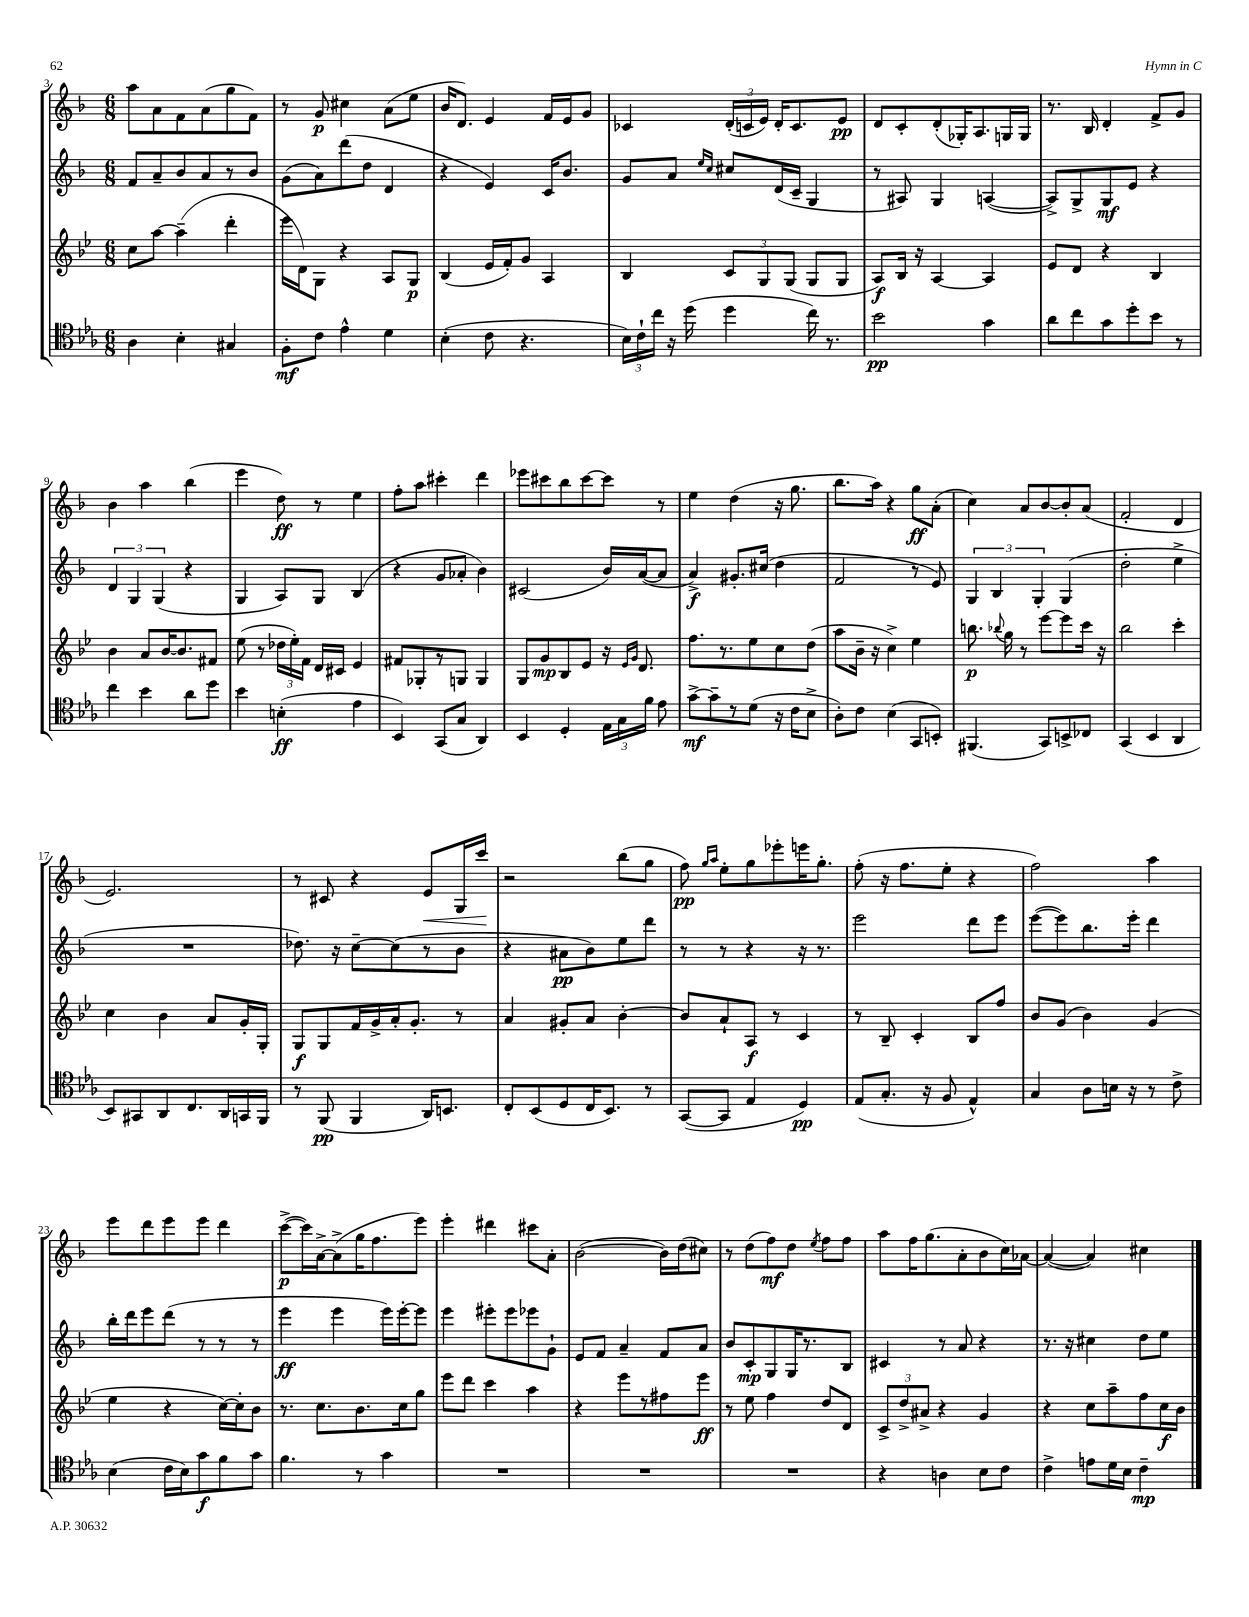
<<
\new StaffGroup <<
\new Staff = "s0" {
    \clef treble \key f \major \numericTimeSignature \time 6/8
    \autoBeamOff a''8[ a'8 f'8 a'8( g''8 f'8]) |
    r8 g'8\p cis''4 a'8[( e''8] |
    bes'16[ d'8.]) e'4 f'16[ e'16 g'8] |
    ces'4 \tuplet 3/2 { d'16[-.( c'16 e'16]) } d'16[-. c'8. e'8]\pp |
    d'8[ c'8-. d'8-.( ges16-.) a8. g16 g16] |
    r8. bes16 d'4-. f'8[-> g'8] |
    bes'4 a''4 bes''4( |
    e'''4 d''8\ff) r8 e''4 |
    f''8[-. a''8] cis'''4-. d'''4 |
    ees'''8[ cis'''8 bes''8 cis'''8~ cis'''8] r8 |
    e''4 d''4( r16 g''8. |
    bes''8.[ a''16]) r4 g''8[\ff a'8]-.( |
    c''4) a'8[ bes'8~ bes'8-. a'8]( |
    f'2-. d'4 |
    e'2.) |
    r8 cis'8 r4 e'8[\< g16 c'''16]\! |
    r2 bes''8[( g''8] |
    f''8\pp) \grace { g''16[ a''16] } e''8[-. g''8 ees'''8-. e'''16 g''8.]-. |
    f''8-.( r16 f''8.[ e''8]-. r4 |
    f''2) a''4 |
    e'''8[ d'''8 e'''8 e'''8] d'''4 |
    c'''8[~->\p( c'''16) a'16~-> a'8->( g''16 f''8. e'''8]) |
    e'''4-. dis'''4 cis'''8[ a'8]-. |
    bes'2~( bes'16[) d''16( cis''8]) |
    r8 d''8[( f''8\mf) d''8] \acciaccatura { e''8 } f''8[ f''8] |
    a''8[ f''16 g''8.( a'8-. bes'8 c''16) aes'16]~ |
    aes'4~( aes'4) cis''4 \bar "|." |
}
\new Staff = "s1" {
    \clef treble \key f \major \numericTimeSignature \time 6/8
    \autoBeamOff f'8[ a'8-- bes'8 a'8 r8 bes'8] |
    g'8[( a'8) d'''8( d''8] d'4 |
    r4 e'4) c'16[ bes'8.] |
    g'8[ a'8] \grace { e''16[ c''16] } cis''8[ d'16( c'16]-- g4 |
    r8 ais8) g4 a4~( |
    a8[->) g8-> g8\mf e'8] r4 |
    \tuplet 3/2 { d'4 g4 g4( } r4 |
    g4 a8[) g8] bes4( |
    r4 g'8[ aes'8]-. bes'4) |
    cis'2( bes'16[) a'16~( a'8] |
    a'4->\f) gis'8.[-. cis''16]( d''4 |
    f'2 r8 e'8) |
    \tuplet 3/2 { g4 bes4 g4-. } g4( |
    d''2-. e''4-> |
    R2. |
    des''8.) r16 c''8[~-- c''8( r8 bes'8] |
    r4 ais'8[\pp bes'8) e''8 d'''8] |
    r8 r8 r4 r16 r8. |
    e'''2 d'''8[ e'''8] |
    e'''8[~( e'''8) bes''8. e'''16]-. d'''4 |
    bes''16[-. d'''16 e'''8 d'''8]( r8 r8 r8 |
    e'''4\ff e'''4 e'''16[) e'''16~-. e'''8] |
    e'''4 eis'''8[-. eis'''8 ees'''8 g'8]-! |
    e'8[ f'8] a'4-- f'8[ a'8] |
    bes'8[ c'8-.\mp g8 g16 r8. bes8] |
    cis'4 r8 a'8 r4 |
    r8. r16 cis''4 d''8[ e''8] \bar "|." |
}
\new Staff = "s2" {
    \clef treble \key bes \major \numericTimeSignature \time 6/8
    \autoBeamOff c''8[ a''8]~ a''4--( d'''4-. |
    ees'''16[ d'16) g8] r4 a8[ g8]\p |
    bes4( ees'16[ f'16-.) g'8] a4 |
    bes4 \tuplet 3/2 { c'8[ g8 g8]( } g8[ g8] |
    a8[\f) bes16] r16 a4~ a4 |
    ees'8[ d'8] r4 bes4 |
    bes'4 a'8[ bes'16~ bes'8. fis'8] |
    ees''8( r8 \tuplet 3/2 { des''16[ ees''16-.) f'16] } d'16[ cis'16] ees'4 |
    fis'8[ ges8-. r8 g8] g4 |
    g8[ g'8\mp bes8 ees'8] r16 \grace { ees'16[ g'16] } d'8. |
    f''8.[ r8. ees''8 c''8 d''8]( |
    a''8[ bes'16]-- r16 c''4->) ees''4 |
    b''8.\p \appoggiatura { bes''8 } g''16 r8 ees'''8[~ ees'''8 c'''16] r16 |
    bes''2 c'''4-. |
    c''4 bes'4 a'8[ g'16-. g16]-. |
    g8[\f g8 f'16 g'16-> a'16-. g'8.]-. r8 |
    a'4 gis'8[-. a'8] bes'4~-. |
    bes'8[ a'8-! a8]\f r8 c'4 |
    r8 bes8-- c'4-. bes8[ f''8] |
    bes'8[ g'8]( bes'4) g'4( |
    ees''4 r4 c''16[~) c''16-. bes'8] |
    r8. c''8.[ bes'8. c''16 g''8] |
    ees'''8[ d'''8] c'''4 a''4 |
    r4 ees'''8[ r8 fis''8 ees'''8]\ff |
    r8 ees''8 f''4 d''8[ d'8] |
    \tuplet 3/2 { c'8[-> d''8-> ais'8]-> } r4 g'4 |
    r4 c''8[ a''8-- f''8 c''16\f bes'16] \bar "|." |
}
\new Staff = "s3" {
    \clef tenor \key ees \major \numericTimeSignature \time 6/8
    \autoBeamOff aes4 bes4-. gis4 |
    f8[-.\mf c'8] ees'4-^ d'4 |
    bes4-.( c'8 r4. |
    \tuplet 3/2 { bes16[) c'16-! c''16] } r16 d''16( d''4 c''16) r8. |
    bes'2\pp g'4 |
    aes'8[ c''8 g'8 d''8-. bes'8] r8 |
    c''4 bes'4 aes'8[ d''8] |
    bes'4 b4-.\ff( ees'4 |
    bes,4) g,8[( g8] aes,4) |
    bes,4 d4-. \tuplet 3/2 { ees16[ g16 f'16] } ees'8 |
    g'8[~->\mf g'8-- r8 d'8]( r16 c'16[ bes8]-> |
    aes8[-.) c'8] bes4( g,8[ b,8]-.) |
    fis,4.( g,8[) b,8-> ces8] |
    g,4( bes,4 aes,4 |
    bes,8[) gis,8 aes,8 c8. aes,16 g,16 f,16] |
    r8 f,8\pp( f,4 aes,16[) b,8.] |
    c8[-. bes,8( d8 c16 bes,8.]) r8 |
    g,8[~( g,8] ees4 d4\pp) |
    ees8[( g8.]-. r16 f8 ees4-^) |
    g4 aes8[ b16] r16 r8 c'8-> |
    bes4( c'16[ bes16) g'8\f f'8 g'8] |
    f'4. r8 g'4 |
    R2. |
    R2. |
    R2. |
    r4 a4 bes8[ c'8] |
    c'4-> e'8[ d'16 bes16] c'4--\mp \bar "|." |
}
>>
>>
\layout { \context { \Score currentBarNumber = #3 } }
